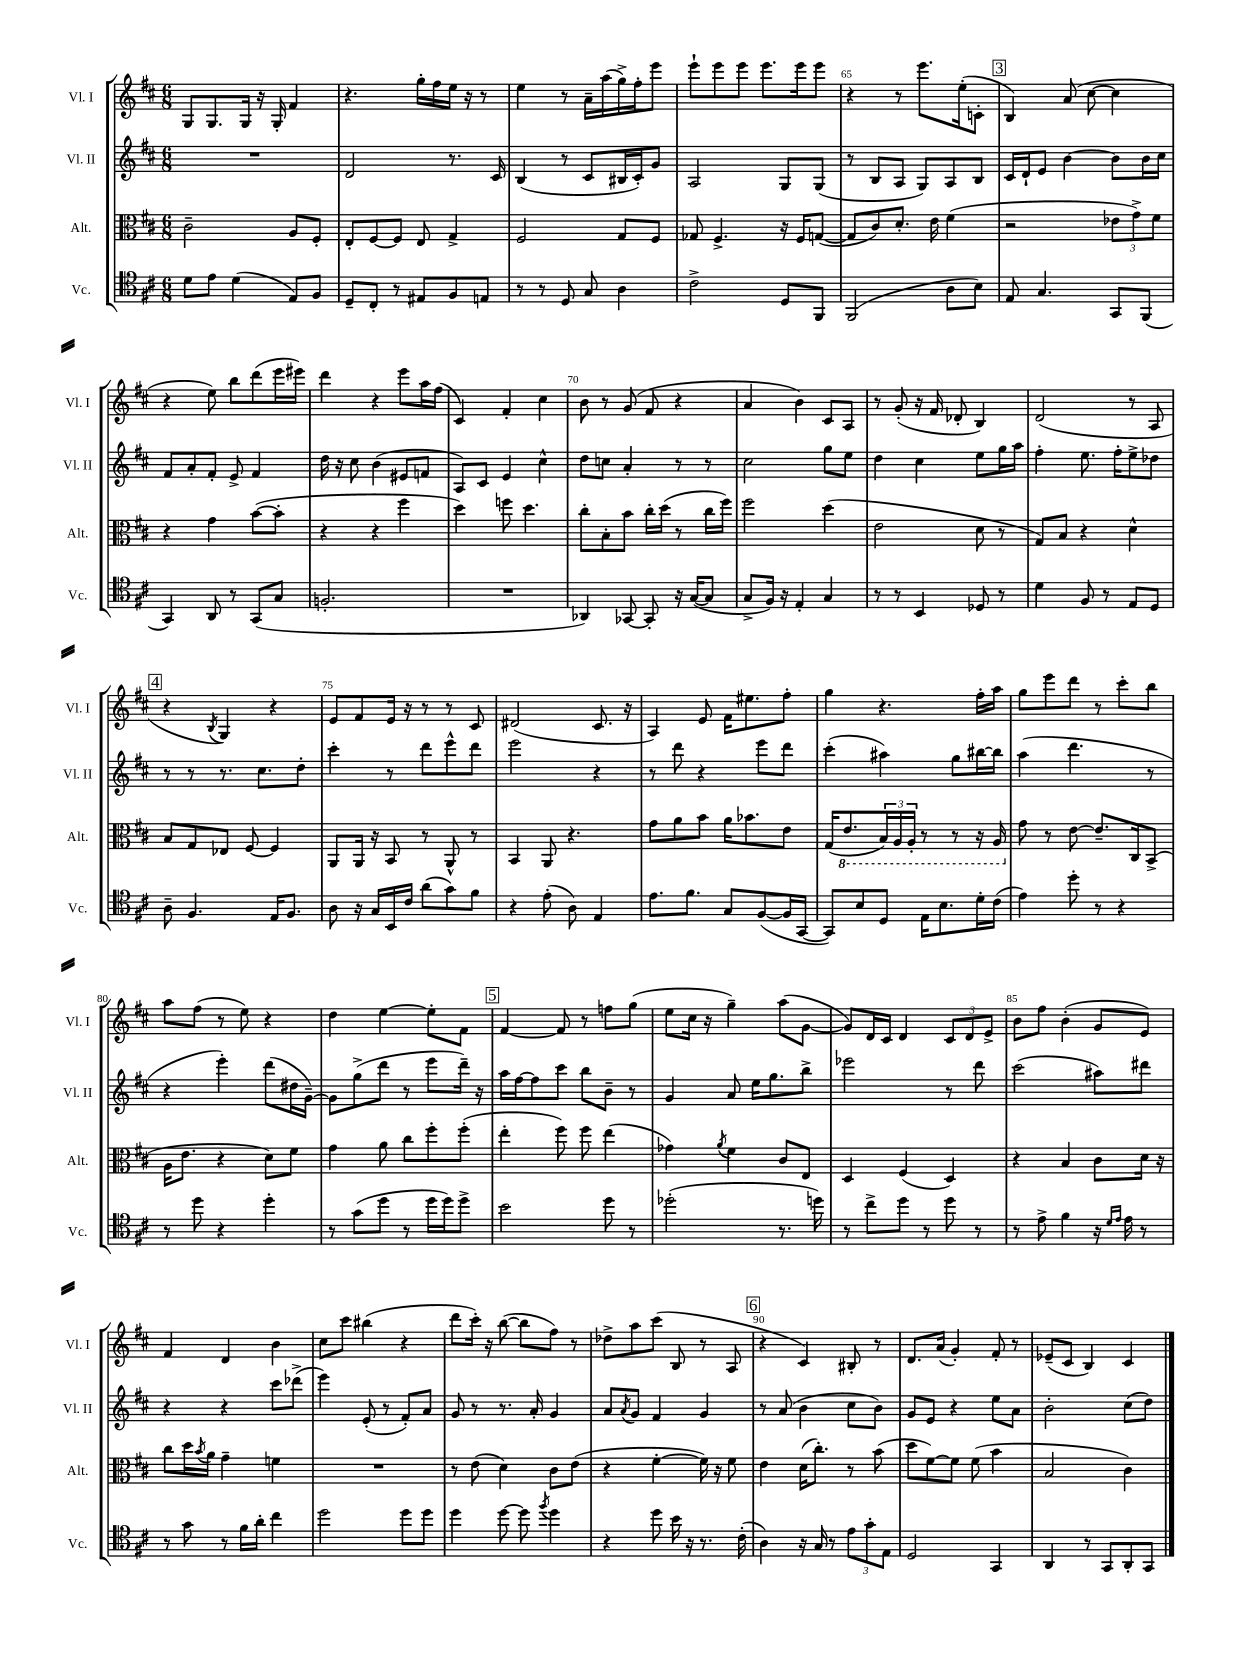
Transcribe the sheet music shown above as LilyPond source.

<<
\new StaffGroup <<
\new Staff = "s0" \with { instrumentName = "Vl. I" shortInstrumentName = "Vl. I" } {
    \clef treble \key d \major \numericTimeSignature \time 6/8
    g8 g8. g16 r16 g16-. fis'4 |
    r4. g''16-. fis''16 e''16 r16 r8 |
    e''4 r8 a'16-- a''16( g''16->) fis''16-. e'''8 |
    e'''8-! e'''8 e'''8 e'''8. e'''16 e'''8 |
    r4 r8 e'''8. e''16-.( c'8-. |
    \mark \markup { \box "3" } b4) a'8( cis''8~ cis''4 |
    r4 e''8) b''8 d'''8( e'''16 eis'''16) |
    d'''4 r4 e'''8 a''16 fis''16( |
    cis'4) fis'4-. cis''4 |
    b'8 r8 g'8( fis'8 r4 |
    a'4 b'4) cis'8 a8 |
    r8 g'8-.( r16 fis'16 des'8-. b4) |
    d'2( r8 a8 |
    \mark \markup { \box "4" } r4 \acciaccatura { b8 } g4) r4 |
    e'8 fis'8 e'16 r16 r8 r8 cis'8 |
    dis'2( cis'8. r16 |
    a4) e'8 fis'16 eis''8. fis''8-. |
    g''4 r4. fis''16-. a''16 |
    g''8 e'''8 d'''8 r8 cis'''8-. b''8 |
    a''8 fis''8( r8 e''8) r4 |
    d''4 e''4~ e''8-. fis'8 |
    \mark \markup { \box "5" } fis'4~ fis'8 r8 f''8 g''8( |
    e''8 cis''16 r16 g''4--) a''8( g'8~ |
    g'8) d'16 cis'16 d'4 \tuplet 3/2 { cis'8 d'8 e'8-> } |
    b'8 fis''8 b'4-.( g'8 e'8) |
    fis'4 d'4 b'4 |
    cis''8 cis'''8 bis''4( r4 |
    d'''8 cis'''16-.) r16 b''8~( b''8 fis''8) r8 |
    des''8-> a''8 cis'''8( b8 r8 a8 |
    \mark \markup { \box "6" } r4 cis'4) bis8-. r8 |
    d'8. a'16( g'4-.) fis'8-. r8 |
    ees'8--( cis'8 b4) cis'4 \bar "|." |
}
\new Staff = "s1" \with { instrumentName = "Vl. II" shortInstrumentName = "Vl. II" } {
    \clef treble \key d \major \numericTimeSignature \time 6/8
    R2. |
    d'2 r8. cis'16 |
    b4( r8 cis'8 bis16 cis'16-.) g'8 |
    a2 g8 g8( |
    r8 b8 a8 g8) a8 b8 |
    \mark \markup { \box "3" } cis'16 d'16-! e'8 b'4~ b'8 b'16 cis''16 |
    fis'8 a'8-. fis'8-. e'8-> fis'4 |
    d''16 r16 cis''8 b'4( eis'8 f'8 |
    a8) cis'8 e'4 cis''4-^ |
    d''8 c''8 a'4-. r8 r8 |
    cis''2 g''8 e''8 |
    d''4 cis''4 e''8 g''16 a''16 |
    fis''4-. e''8. fis''16-. e''8-> des''8 |
    \mark \markup { \box "4" } r8 r8 r8. cis''8. d''8-. |
    cis'''4-. r8 d'''8 e'''8-^ d'''8 |
    e'''2 r4 |
    r8 d'''8 r4 e'''8 d'''8 |
    cis'''4-.( ais''4) g''8 bis''16~ bis''16 |
    a''4( d'''4. r8 |
    r4 e'''4-.) d'''8( dis''16 g'16~--) |
    g'8 g''8->( d'''8 r8 e'''8 d'''16--) r16 |
    \mark \markup { \box "5" } a''16 fis''16~ fis''8 cis'''8 b''8 b'8-- r8 |
    g'4 a'8 e''16 g''8. b''8-> |
    ees'''2 r8 d'''8 |
    cis'''2( ais''8) dis'''8 |
    r4 r4 cis'''8 des'''8->( |
    e'''4) e'8-.( r8 fis'8-.) a'8 |
    g'8 r8 r8. a'16-. g'4 |
    a'8 \acciaccatura { a'8 } g'8 fis'4 g'4 |
    \mark \markup { \box "6" } r8 a'8( b'4 cis''8 b'8) |
    g'8 e'8 r4 e''8 a'8 |
    b'2-. cis''8( d''8) \bar "|." |
}
\new Staff = "s2" \with { instrumentName = "Alt." shortInstrumentName = "Alt." } {
    \clef alto \key d \major \numericTimeSignature \time 6/8
    cis'2-- a8 fis8-. |
    e8-. fis8~ fis8 e8 g4-> |
    fis2 g8 fis8 |
    ges8 fis4.-> r16 fis16 g8~( |
    g8 cis'8) d'8.-. e'16 fis'4( |
    \mark \markup { \box "3" } r2 \tuplet 3/2 { ees'8 g'8->) fis'8 } |
    r4 g'4 b'8~( b'8-. |
    r4 r4 fis''4 |
    d''4) f''8 d''4. |
    cis''8-. b8-. b'8 cis''16-. d''16( r8 cis''16 fis''16) |
    fis''2 d''4( |
    e'2 d'8 r8 |
    g8) b8 r4 d'4-^ |
    \mark \markup { \box "4" } b8 g8 ees8 fis8~ fis4 |
    a,8 a,16 r16 b,8 r8 a,8-^ r8 |
    b,4 a,8 r4. |
    g'8 a'8 b'8 a'16 bes'8. e'8 |
    g16( \ottava #-1 e8. \tuplet 3/2 { b,16) a,16 a,16-. } r8 r8 r16 a,16 \ottava #0 |
    g'8 r8 e'8~ e'8.-- cis16 b,8->( |
    a16 e'8. r4 d'8) fis'8 |
    g'4 a'8 cis''8 fis''8-. fis''8-.( |
    \mark \markup { \box "5" } e''4-. fis''8) fis''8 e''4( |
    ges'4) \acciaccatura { a'8 } fis'4 cis'8 e8 |
    d4 fis4( d4) |
    r4 b4 cis'8 d'16 r16 |
    cis''8 d''16 \acciaccatura { b'8 } a'16 g'4-- f'4 |
    R2. |
    r8 e'8( d'4) cis'8 e'8( |
    r4 fis'4~-. fis'16) r16 fis'8 |
    \mark \markup { \box "6" } e'4 d'16( cis''8.-.) r8 b'8( |
    d''8 fis'8~) fis'8 fis'8( b'4 |
    b2 cis'4) \bar "|." |
}
\new Staff = "s3" \with { instrumentName = "Vc." shortInstrumentName = "Vc." } {
    \clef tenor \key d \major \numericTimeSignature \time 6/8
    d'8 e'8 d'4( e8) fis8 |
    d8-- cis8-. r8 eis8 fis8 e8 |
    r8 r8 d8 g8 a4 |
    cis'2-> d8 fis,8 |
    fis,2( a8 b8) |
    \mark \markup { \box "3" } e8 g4. g,8 fis,8( |
    g,4) a,8 r8 g,8( g8 |
    f2.-. |
    R2. |
    aes,4) ges,8~ ges,8-. r16 g16~( g8 |
    g8-> fis16) r16 e4-. g4 |
    r8 r8 b,4 des8 r8 |
    d'4 fis8 r8 e8 d8 |
    \mark \markup { \box "4" } a8-- fis4. e16 fis8. |
    a8 r16 g16 b,16 cis'16 a'8( g'8) fis'8 |
    r4 e'8-.( a8) e4 |
    e'8. fis'8. g8 fis8~( fis16 g,16~ |
    g,8) b8 d8 e16 b8. d'16-. cis'16( |
    e'4) d''8-. r8 r4 |
    r8 d''8 r4 d''4-. |
    r8 g'8( d''8 r8 d''16 d''16) d''8-> |
    \mark \markup { \box "5" } b'2 d''8 r8 |
    des''2-.( r8. d''16) |
    r8 cis''8-> d''8 r8 d''8 r8 |
    r8 e'8-> fis'4 r16 \grace { d'16 e'16 } e'16 r8 |
    r8 g'8 r8 fis'16 a'16-. cis''4 |
    d''2 d''8 d''8 |
    d''4 d''8~ d''8 \acciaccatura { fis''8 } d''4 |
    r4 d''8 b'16 r16 r8. cis'16-.( |
    \mark \markup { \box "6" } a4) r16 g16 r8 \tuplet 3/2 { e'8 g'8-. e8 } |
    d2 g,4 |
    a,4 r8 g,8 a,8-. g,8 \bar "|." |
}
>>
>>
\layout { \context { \Score currentBarNumber = #61 \override BarNumber.break-visibility = ##(#f #t #t) barNumberVisibility = #(every-nth-bar-number-visible 5) } }
